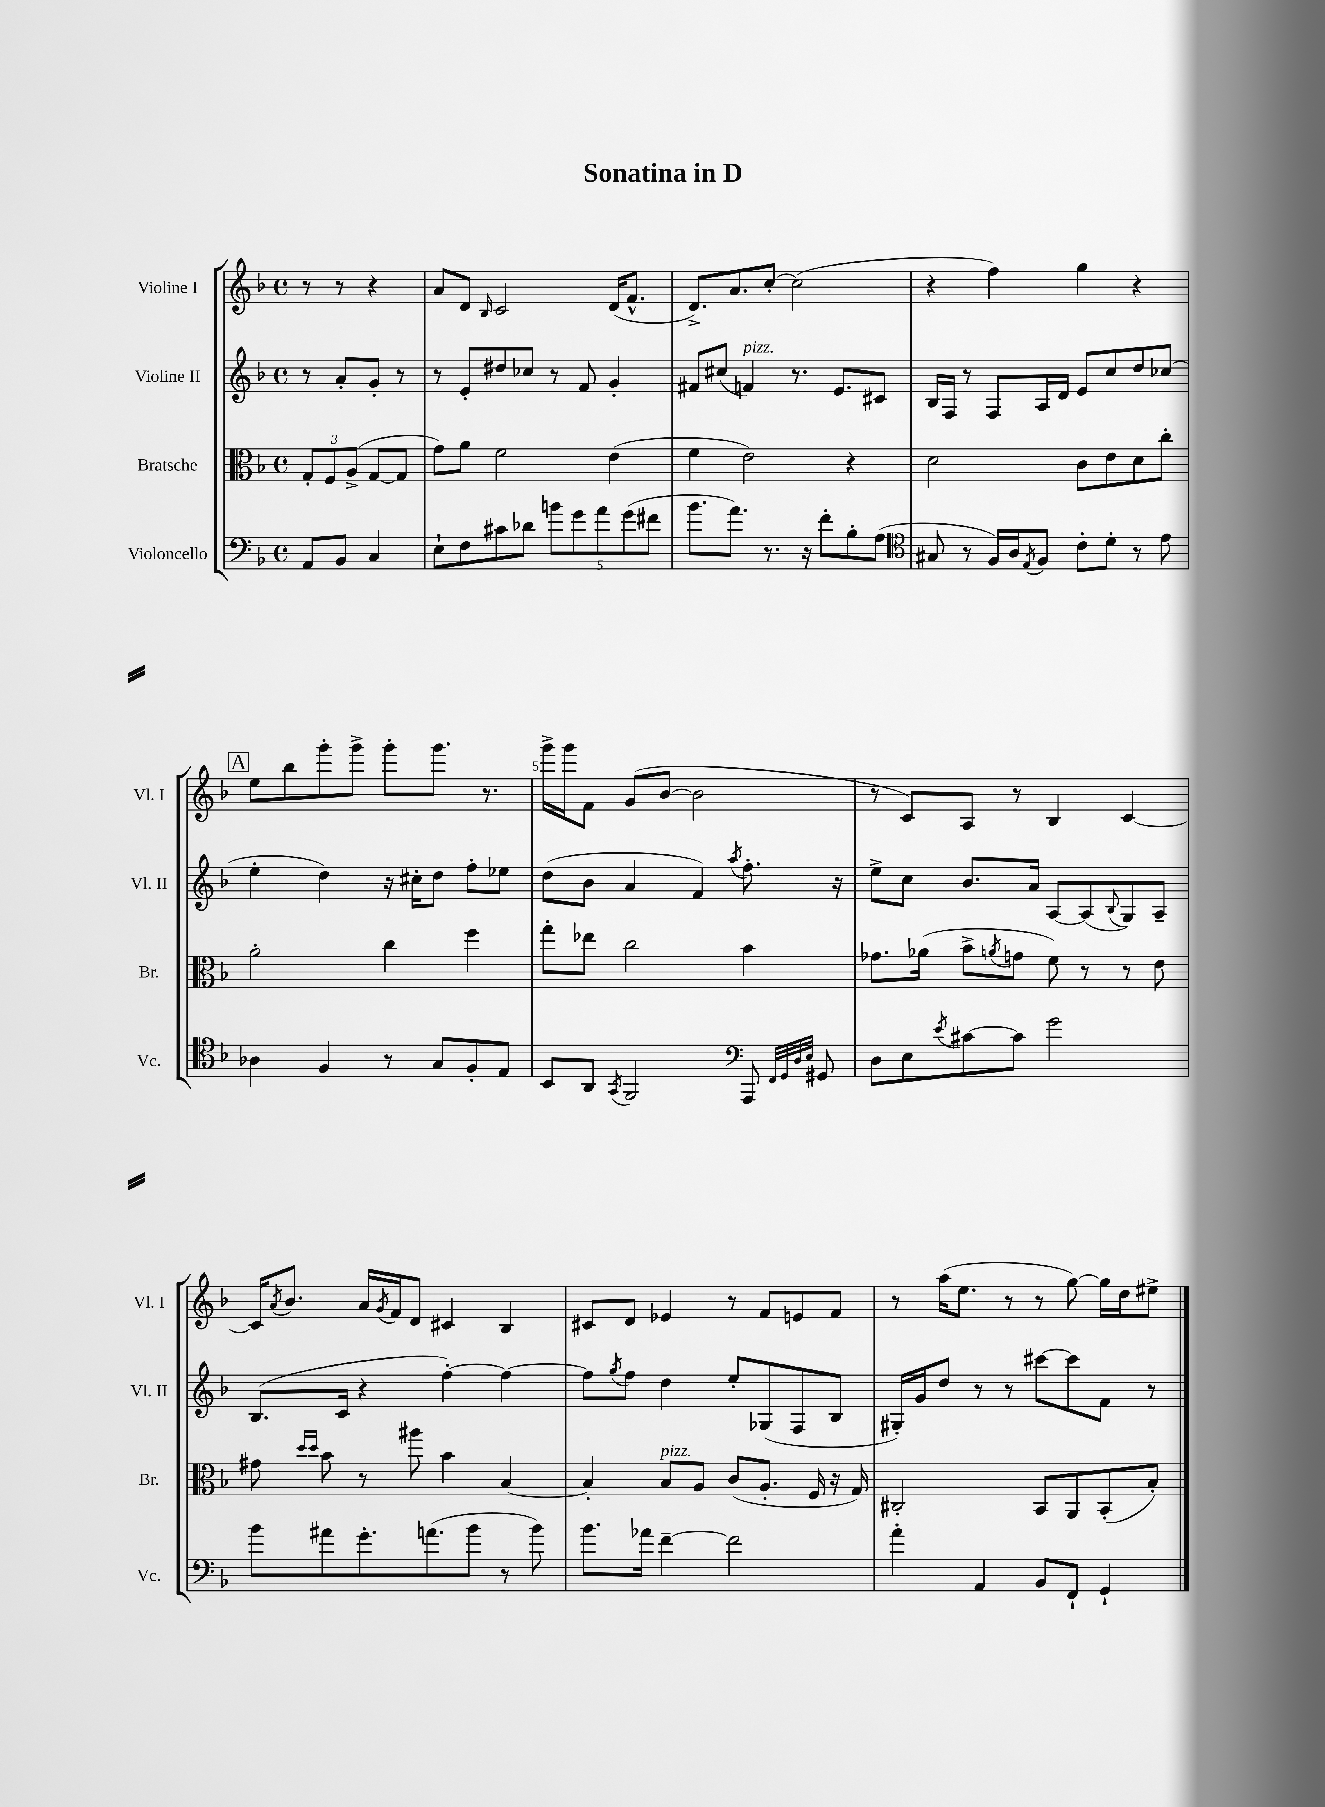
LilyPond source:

\header { title = "Sonatina in D" }
<<
\new StaffGroup <<
\new Staff = "s0" \with { instrumentName = "Violine I" shortInstrumentName = "Vl. I" } {
    \clef treble \key f \major \defaultTimeSignature \time 4/4 \partial 2
    r8 r8 r4 |
    a'8 d'8 \grace { bes16 } c'2 d'16( f'8.-^ |
    d'8.->) a'8. c''8~-. c''2( |
    r4 f''4) g''4 r4 |
    \mark \markup { \box "A" } e''8 bes''8 g'''8-. g'''8-> g'''8-. g'''8. r8. |
    g'''16-> g'''16 f'8 g'8( bes'8~ bes'2 |
    r8 c'8) a8 r8 bes4 c'4~ |
    c'16 \acciaccatura { a'8 } bes'8. a'16 \acciaccatura { g'8 } f'16 d'8 cis'4 bes4 |
    cis'8 d'8 ees'4 r8 f'8 e'8 f'8 |
    r8 a''16( e''8. r8 r8 g''8~) g''16 d''16 eis''8-> \bar "|." |
}
\new Staff = "s1" \with { instrumentName = "Violine II" shortInstrumentName = "Vl. II" } {
    \clef treble \key f \major \defaultTimeSignature \time 4/4 \partial 2
    r8 a'8-. g'8-. r8 |
    r8 e'8-. dis''8 ces''8 r8 f'8 g'4-. |
    fis'8 cis''8( f'4^\markup { \italic "pizz." }) r8. e'8. cis'8 |
    bes16 f16 r8 f8 a16 d'16 e'8 c''8 d''8 ces''8( |
    \mark \markup { \box "A" } e''4-. d''4) r16 cis''16-. d''8 f''8-. ees''8 |
    d''8( bes'8 a'4 f'4) \acciaccatura { a''8 } f''8.-. r16 |
    e''8-> c''8 bes'8. a'16 a8~ a8( \appoggiatura { bes8 } g8) a8-- |
    bes8.( c'16 r4 f''4~-.) f''4~ |
    f''8 \acciaccatura { g''8 } f''8 d''4 e''8-. ges8( f8 bes8 |
    gis16-.) g'16 d''8 r8 r8 cis'''8~ cis'''8 f'8 r8 \bar "|." |
}
\new Staff = "s2" \with { instrumentName = "Bratsche" shortInstrumentName = "Br." } {
    \clef alto \key f \major \defaultTimeSignature \time 4/4 \partial 2
    \tuplet 3/2 { g8-. f8 a8->( } g8~ g8 |
    g'8) a'8 f'2 e'4( |
    f'4 e'2) r4 |
    d'2 c'8 e'8 d'8 c''8-. |
    \mark \markup { \box "A" } a'2-. c''4 f''4 |
    g''8-. ees''8 c''2 bes'4 |
    ges'8. aes'16( bes'8-> \acciaccatura { a'8 } g'8 f'8) r8 r8 e'8 |
    gis'8 \grace { d''16 d''16 } bes'8 r8 ais''8 bes'4 bes4~ |
    bes4-. bes8^\markup { \italic "pizz." } a8 c'8( a8.-. f16 r16 g16) |
    cis2-. bes,8 a,8 bes,8-.( bes8-.) \bar "|." |
}
\new Staff = "s3" \with { instrumentName = "Violoncello" shortInstrumentName = "Vc." } {
    \clef bass \key f \major \defaultTimeSignature \time 4/4 \partial 2
    a,8 bes,8 c4 |
    e8-! f8 cis'8 des'8 \tuplet 5/4 { b'8 g'8 a'8 g'8( fis'8 } |
    bes'8. a'8.) r8. r16 f'8-. bes8-. a8( |
    \clef tenor gis8 r8 f16) a16 \acciaccatura { e8 } f8 c'8-. d'8-. r8 e'8 |
    \mark \markup { \box "A" } aes4 f4 r8 g8 f8-. e8 |
    bes,8 a,8 \acciaccatura { g,8 } f,2 \clef bass a,,8 \grace { f,32 g,32 d32 e32 } gis,8 |
    d8 e8 \acciaccatura { e'8 } cis'8~ cis'8 g'2 |
    bes'8 ais'8 g'8.-. a'8.( bes'8 r8 bes'8) |
    bes'8. aes'16 f'4~-- f'2 |
    a'4-. a,4 bes,8 f,8-! g,4-! \bar "|." |
}
>>
>>
\layout { \context { \Score \override BarNumber.break-visibility = ##(#f #t #t) barNumberVisibility = #(every-nth-bar-number-visible 5) } }
